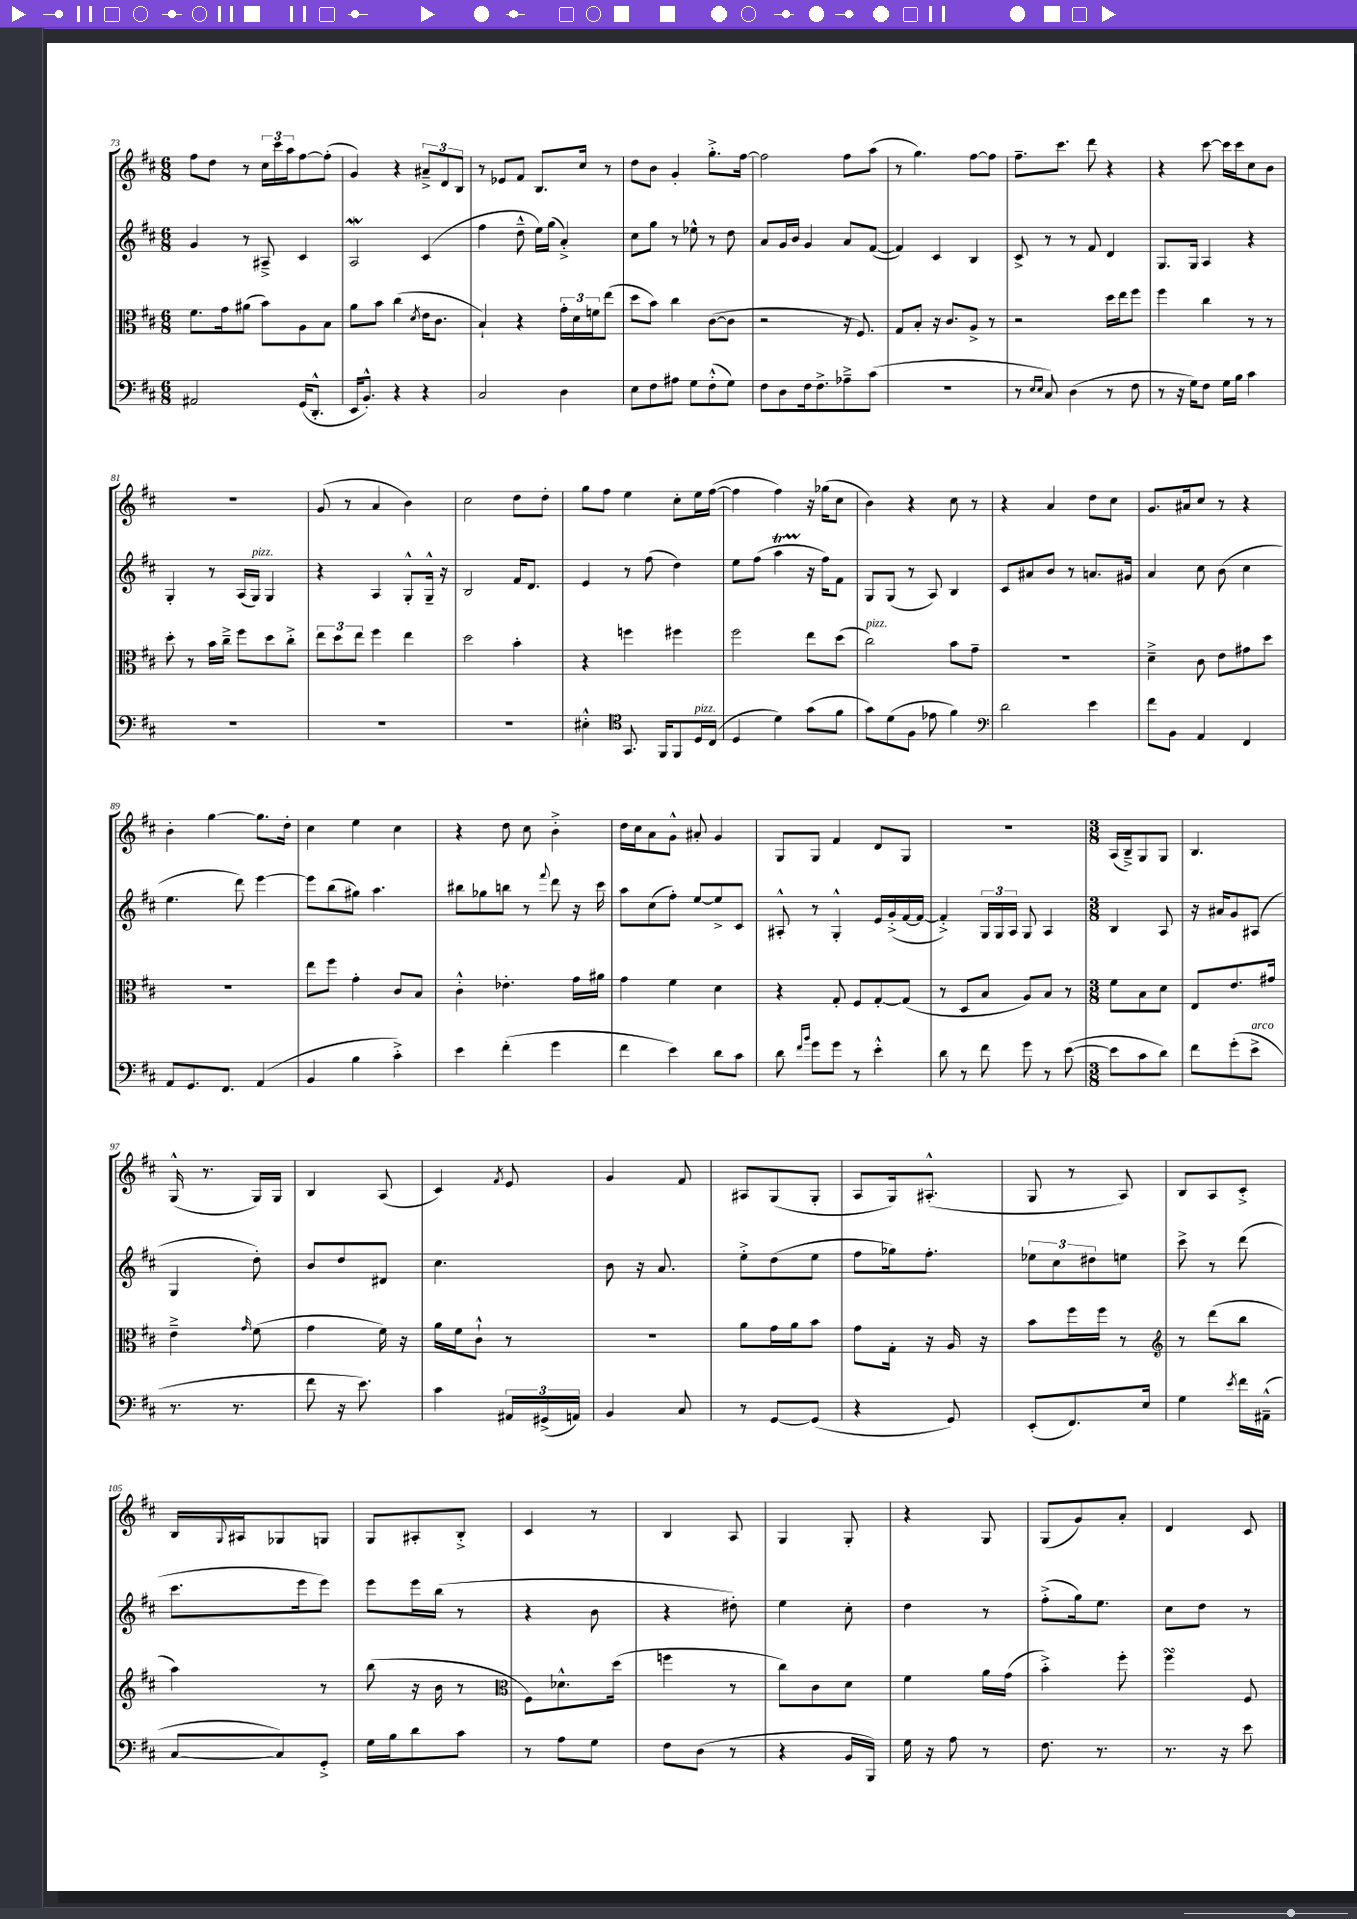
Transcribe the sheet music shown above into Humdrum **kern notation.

**kern	**kern	**kern	**kern
*part4	*part3	*part2	*part1
*staff4	*staff3	*staff2	*staff1
*clefF4	*clefC3	*clefG2	*clefG2
*k[f#c#]	*k[f#c#]	*k[f#c#]	*k[f#c#]
*M6/8	*M6/8	*M6/8	*M6/8
=73	=73	=73	=73
2AA#X/	8.f#\L	4g/	8ff#\L
.	.	.	8dd\J
.	16g\k	.	.
.	(8a#X\J	8r	8r
.	8b\L)	8A#X~^/	24cc#\LL
.	.	.	24ccc#\
.	.	.	24aa\J
(16GG/KL	8A\	4c#/	[8ff#\
8.DD'^^/J	.	.	.
.	8B\J	.	(8ff#'\J]
=74	=74	=74	=74
16EE/KL	8a\L	2AW/	4g/)
8.BB'^^/J)	.	.	.
.	8b\J	.	.
4r	(4cc#\	.	4r
.	8qd/	.	.
4r	16e\KL	(4c#/	12a#X~^/L
.	8.c#\J	.	.
.	.	.	12d/
.	.	.	12B/J
=75	=75	=75	=75
2C#/	4B`/)	4ff#\	8r
.	.	.	8e-X/L
.	4r	8dd~^^\	8f#/J
.	.	16ee\LL)	8.B/L
.	.	(16gg\JJ	.
4D\	24g'\LL	4a'^/)	.
.	24d\	.	.
.	.	.	16cc#/Jk
.	24fn\J	.	.
.	(8ee\J	.	8r
=76	=76	=76	=76
8E\L	8dd\L	8cc#\L	8dd\L
8F#\	8b\J)	8gg\J	8b\J
8A#X\J	4cc#\	8r	4g'/
8G\L	.	8ee-X^^\	.
(8F#'^^\	([8c#\L	8r	8.gg'^\L
8G\J)	8c#\J]	8dd\	.
.	.	.	[16ff#\Jk
=77	=77	=77	=77
8F#\L	2r	8a/L	2ff#\]
8D\	.	16g/L	.
.	.	16b/JJ	.
16F#\k	.	4g/	.
8.F#^\	.	.	.
8A-X~^\	16r	8a/L	8ff#\L
.	8.F#/)	.	.
(8c#\J	.	([8f#/J	(8aa\J
=78	=78	=78	=78
2.r	8G/L	4f#/])	8r
.	8B'/J	.	4.gg\)
.	16r	4c#/	.
.	8.c#/L	.	.
.	8A^/J	4B/	[8ff#\L
.	8r	.	8ff#\J]
=79	=79	=79	=79
8r	2r	8c#^/	8.ff#~\L
16qqE/LL	.	.	.
16qqE/JJ	.	.	.
8C#/)	.	8r	.
.	.	.	8.ccc#\J
(4D\	.	8r	.
.	.	8f#/	8ddd\
8r	16dd\LL	4d/	4r
.	16ee\J	.	.
8F#\	8ff#\J	.	.
=80	=80	=80	=80
8r	4ff#\	8.G/L	4r
16r	.	.	.
16G\KL)	.	16G/Jk	.
8F#\J	4cc#\	4A/	[8ccc#\
16G\LL	.	.	16ccc#\LL]
16B\JJ	.	.	16ccc#\J
4c#\	8r	4r	8cc#\
.	8r	.	8b\J
!!LO:LB:g=z
=81	=81	=81	=81
2.r	8dd'\	4G'/	2.r
.	8r	.	.
.	16b\LL	8r	.
.	16cc#~^\JJ	.	.
.	8ff#\L	(16A/LL	.
!	!	!LO:TX:a:i:t=pizz.	!
.	.	16G/JJ)	.
.	8dd\	4G/	.
.	8cc#'^\J	.	.
=82	=82	=82	=82
2.r	12ee\L	4r	(8g/
.	12dd\	.	.
.	.	.	8r
.	12ee\J	.	.
.	4ff#\	4A/	4a/
.	4ee\	8G'^^/L	4b\)
.	.	16G~^^/Jk	.
.	.	16r	.
=83	=83	=83	=83
2.r	2dd\	2B/	2cc#\
.	4b'\	16f#/KL	8dd\L
.	.	8.d/J	.
.	.	.	8dd'\J
=84	=84	=84	=84
4E#X'^^\	4r	4e/	8gg\L
.	.	.	8ff#\J
*clefC4	*	*	*
8.GG/	4ffn\	8r	4ee\
.	.	(8ff#\	.
16FF#/KL	.	.	.
8FF#/	4ff#X\	4dd\)	8cc#'\L
!LO:TX:a:i:t=pizz.	!	!	!
16D/L	.	.	16ee\L
(16C#/JJ	.	.	([16ff#\JJ
=85	=85	=85	=85
4D/	2ff#\	8ee\L	4ff#\]
.	.	(8ff#\J	.
4d\)	.	4aaT\	4ff#\)
(8g\L	8ee\L	16r	16r
.	.	16ff#\KL)	(16gg-X\KL
8f#\J	(8dd\J	8f#\J	8cc#\J
=86	=86	=86	=86
!	!LO:TX:a:i:t=pizz.	!	!
8g\L)	2cc#\)	8G/L	4b\)
(8d\	.	(8G/J	.
8F#\J	.	8r	4r
8e-X\	.	8A/)	.
4f#\)	8b\L	4B/	8cc#\
.	8g~\J	.	8r
=87	=87	=87	=87
*clefF4	*	*	*
2d\	2.r	8c#/L	4r
.	.	8a#X/	.
.	.	8b/J	4a/
.	.	8r	.
4e\	.	8.an/L	8dd\L
.	.	.	8cc#\J
.	.	16g#X/Jk	.
=88	=88	=88	=88
8f#\L	4d~^\	4a/	8.g/L
8BB\J	.	.	.
.	.	.	16a#X/k
4AA/	8c#\	8cc#\	8cc#/J
.	8e\L	(8b\	8r
4FF#/	8g#X\	4cc#\	4r
.	8dd\J	.	.
!!LO:LB:g=z
=89	=89	=89	=89
8AA/L	2.r	4.ee\	4b'\
8.GG/	.	.	.
.	.	.	[4gg\
8.FF#/J	.	.	.
.	.	8ddd\)	.
(4AA/	.	[4eee\	8.gg\L]
.	.	.	16dd'\Jk
=90	=90	=90	=90
4BB/	8ee\L	8eee\L]	4cc#\
.	8ff#\J	(8bb\	.
4B\	4g'\	8gg#X\J)	4ee\
.	.	4.aa\	.
4c#'^\)	8c#/L	.	4cc#\
.	8B/J	.	.
=91	=91	=91	=91
4e\	4c#'^^\	8bb#X\L	4r
.	.	8gg-X\	.
(4f#'\	4.e-X'\	8bbn\J	8dd\
.	.	8r	8cc#\
.	.	8qqfff#/	.
4g\	.	8ddd\	4b'^\
.	16g\LL	16r	.
.	16a#X\JJ	16ccc#\	.
=92	=92	=92	=92
4f#\	4g\	8aa\L	16dd\LL
.	.	.	16cc#\J
.	.	(8cc#\	8a\
4e\)	4f#\	8ff#'\J)	8g^^\J
.	.	[8ee/L	8a#X'/
8d\L	4d\	8ee^/]	4g/
8c#\J	.	8c#/J	.
=93	=93	=93	=93
8d\	4r	8A#X'^^/	8G/L
16qqf#/LL	.	.	.
16qqb/JJ	.	.	.
8g\L	.	8r	8G/J
8g\J	8G'/	4G'^^/	4f#/
8r	8F#/L	.	.
4e'^^\	[8G'/	16e/LL	8d/L
.	.	(16g'^/	.
.	(8G/J]	[16f#/	8G/J
.	.	16f#/JJ_	.
=94	=94	=94	=94
8d\	8r	4f#'^/])	2.r
8r	8D/L	.	.
8f#\	8B/J	24G/LL	.
.	.	24G/	.
.	.	24A/JJ	.
8g\	8A/L)	8G/	.
8r	8B/J	4A/	.
([8e\	8r	.	.
=95	=95	=95	=95
*M3/8	*M3/8	*M3/8	*M3/8
8e\L]	8f#\L	4B/	(16A/LL
.	.	.	16B~^/J)
8c#\	8B\	.	8G/
8d\J)	8d\J	8A/	8G/J
=96	=96	=96	=96
8f#\L	8E/L	16r	4.B/
.	.	16a#X/KL	.
(8g'\	8.e/	8g/	.
!LO:TX:a:i:t=arco	!	!	!
8e^\J	.	(8A#X/J	.
.	16g#X/Jk	.	.
!!LO:LB:g=z
=97	=97	=97	=97
8.r	4e~^\	4G/	(16G^^/
.	.	.	8.r
8.r	.	.	.
.	16qqg/	.	.
.	(8f#\	8dd'\)	16G/LL)
.	.	.	16G/JJ
=98	=98	=98	=98
8f#\	4g\	8b/L	4B/
16r	.	8dd/	.
8.e\)	.	.	.
.	16f#\)	8d#X/J	(8A/
.	16r	.	.
=99	=99	=99	=99
4c#\	16a\LL	4.cc#\	4c#/)
.	16f#\J	.	.
.	8c#`^^\J	.	.
.	.	.	8qf#/
24AA#X/LL	8r	.	8e/
(24GG#X^/	.	.	.
24AAn/JJ)	.	.	.
=100	=100	=100	=100
4BB/	4.r	8b\	4g/
.	.	16r	.
.	.	8.a/	.
8C#/	.	.	8f#/
=101	=101	=101	=101
8r	8a\L	8ee'^\L	8A#X/L
[8GG/L	16g\L	(8dd\	(8G/
.	16a\J	.	.
(8GG/J]	8b\J	8ee\J	8G'/J
=102	=102	=102	=102
4r	8g\L	8ff#\L	8A/L
.	16G'\Jk	16gg-X\k)	16G/k)
.	16r	8.ff#'\J	(8.A#X'^^/J
8GG/)	16A/	.	.
.	16r	.	.
=103	=103	=103	=103
(8EE'/L	8b\L	12ee-X\L	8G/
.	.	12cc#\	.
8.FF#/)	16ff#\L	.	8r
.	.	12dd#X\	.
.	16ff#\JJ	.	.
.	8r	8een\J	8A/)
16E/Jk	.	.	.
=104	=104	=104	=104
*	*clefG2	*	*
4G\	8r	8ccc#^\	8B/L
.	(8ddd\L	8r	8A/
8qe/	.	.	.
16f#\LL	8bb\J	(8ddd\	8c#'^/J
(16AA#X~^^\JJ	.	.	.
!!LO:LB:g=z
=105	=105	=105	=105
[8C#/L	4aa\)	8.ccc#\L	16B/LL
.	.	.	8qqG/
.	.	.	16A#X/J
8C#/])	.	.	8G-X/
.	.	16eee\k	.
8GG'^/J	8r	8eee\J)	8Gn/J
=106	=106	=106	=106
16G\LL	(8bb\	8eee\L	8G/L
16B\J	.	.	.
8d\	16r	16eee\L	8A#X'/
.	16b\	(16bb\JJ	.
8c#\J	8r	8r	8B'^/J
=107	=107	=107	=107
*	*clefC3	*	*
8r	8F#\L)	4r	4c#/
8A\L	8.d-X^^\	.	.
8G\J	.	8b\	8r
.	(16dd\Jk	.	.
=108	=108	=108	=108
8F#\L	4ffn\	4r	4B/
(8D\J	.	.	.
8r	8r	8dd#X'\)	8A/
=109	=109	=109	=109
4r	8cc#\L)	4ee\	4G/
.	8c#\	.	.
16BB/LL	8d\J	8cc#'\	8G'/
16BBB/JJ)	.	.	.
=110	=110	=110	=110
16G\	4f#\	4dd\	4r
16r	.	.	.
8A\	.	.	.
8r	16a\LL	8r	8G/
.	(16g\JJ	.	.
=111	=111	=111	=111
8.F#\	4b'^\)	(8ff#'^\L	(8G/L
.	.	16gg\k)	8g/)
8.r	.	8.ee\J	.
.	8ff#'\	.	8a'/J
=112	=112	=112	=112
8.r	4ff#sSsS\	8cc#\L	4d/
.	.	8dd\J	.
16r	.	.	.
8e\	8F#/	8r	8c#/
==	==	==	==
*-	*-	*-	*-
